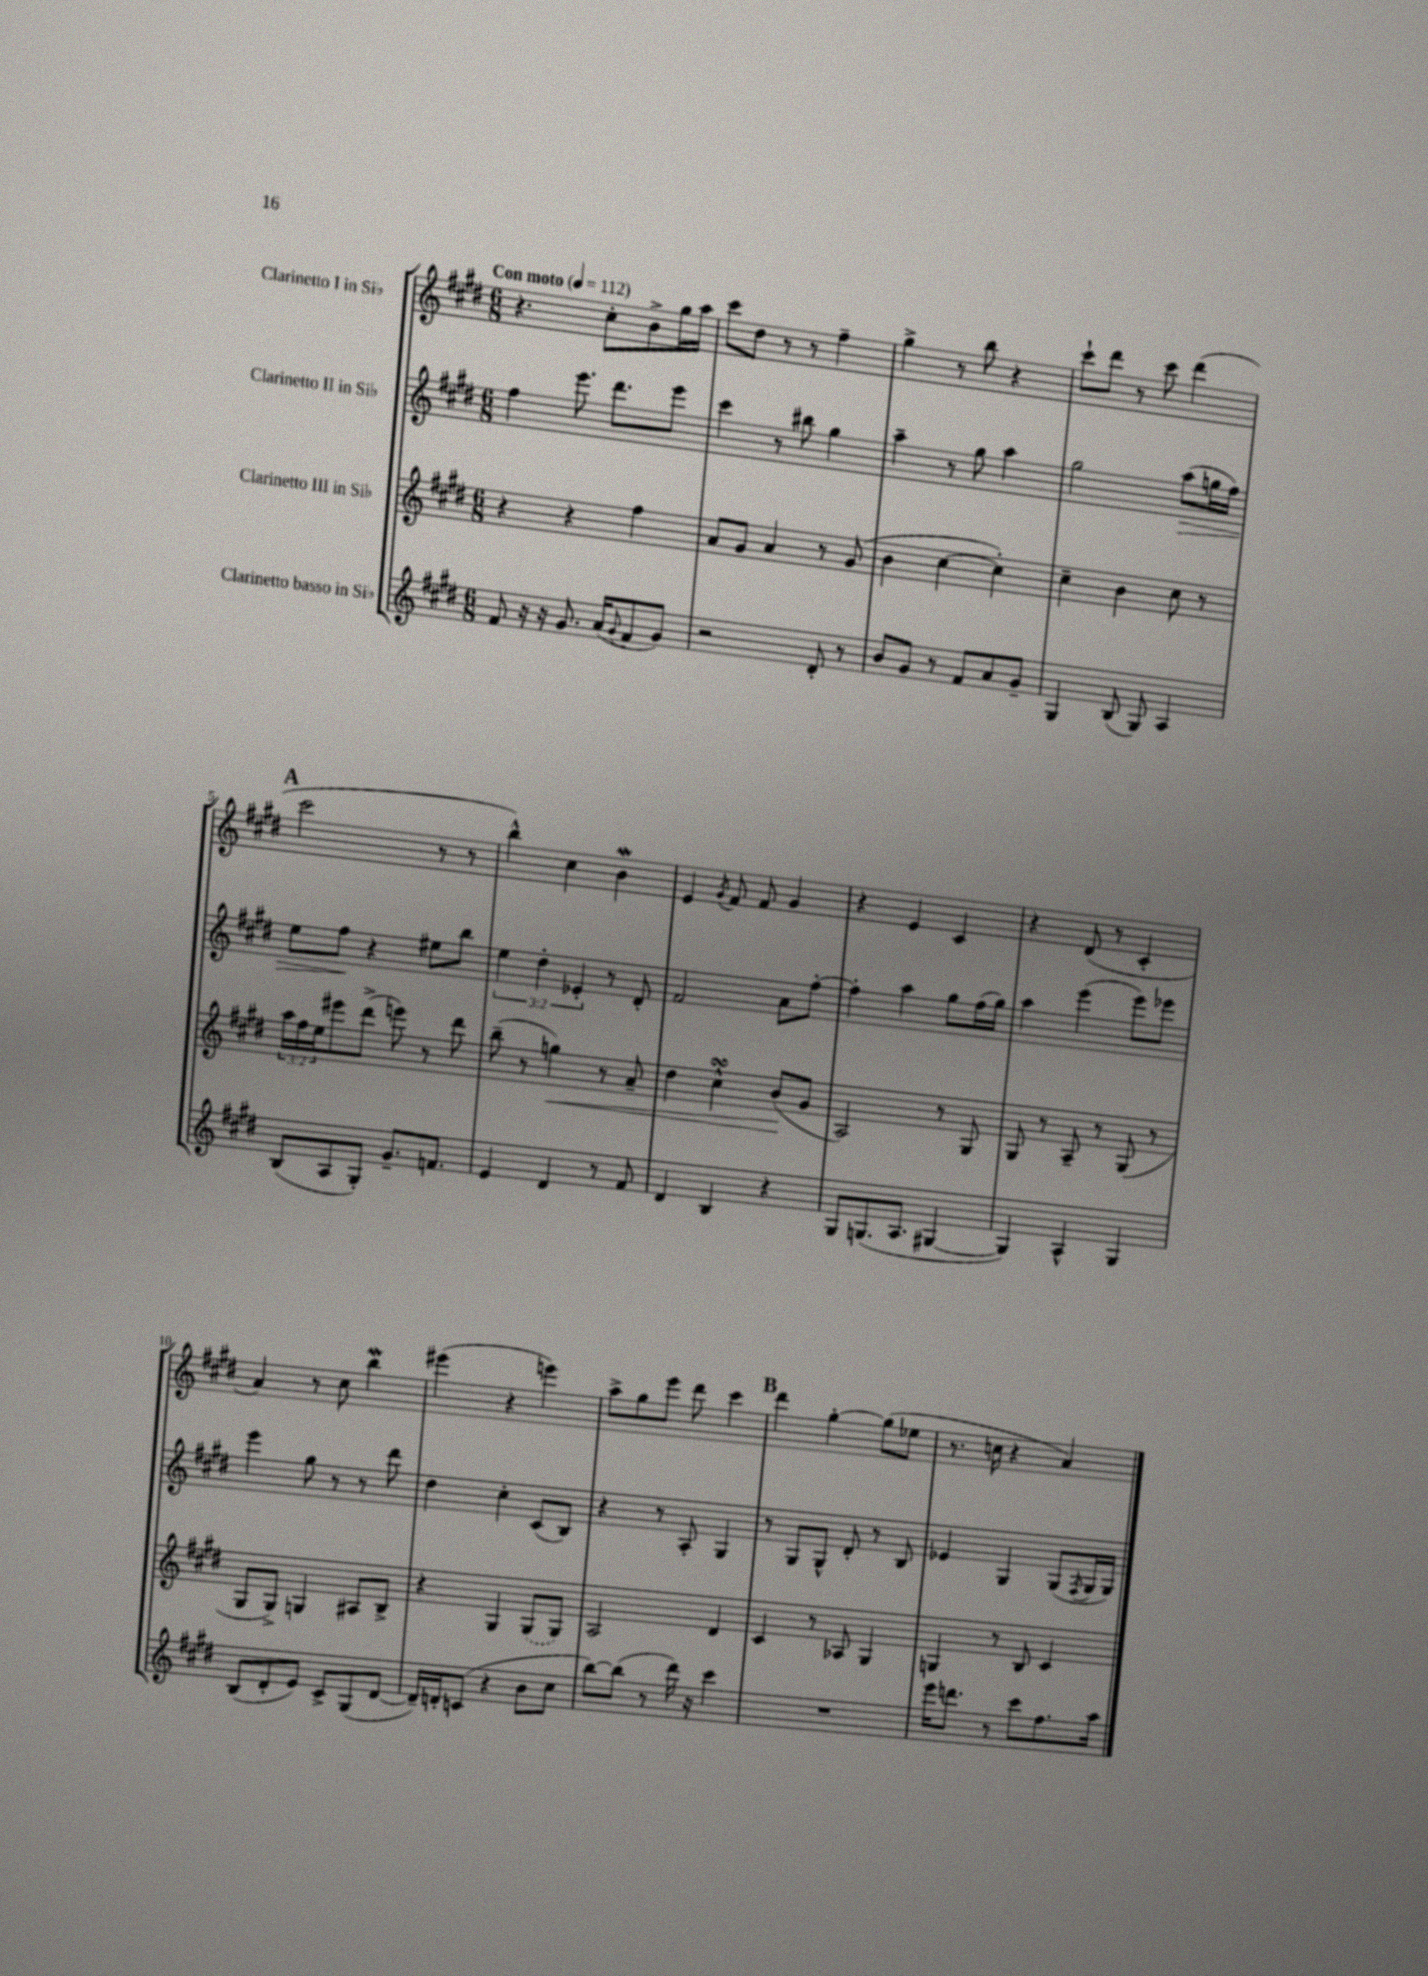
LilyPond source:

<<
\new StaffGroup <<
\new Staff = "s0" \with { instrumentName = "Clarinetto I in Sib" } {
    \clef treble \key e \major \numericTimeSignature \time 6/8 \tempo "Con moto" 4 = 112
    r4. cis''8-. b'8-> gis''16 a''16 |
    cis'''8 dis''8 r8 r8 fis''4-- |
    gis''4-> r8 b''8 r4 |
    cis'''8-! dis'''8 r8 cis'''8 dis'''4( |
    \mark \markup { \bold "A" } cis'''2 r8 r8 |
    b''4-^) cis''4 b'4\mordent |
    e'4 \acciaccatura { gis'8 } fis'8 fis'8 gis'4 |
    r4 e'4 cis'4 |
    r4 dis'8( r8 cis'4-. |
    a'4) r8 cis''8 b''4\mordent |
    eis'''4( r4 e'''4) |
    a''8-> gis''8 e'''8 dis'''8 cis'''4 |
    \mark \markup { \bold "B" } dis'''4 gis''4~-. gis''8( ees''8 |
    r8. c''16 r4 a'4) \bar "|." |
}
\new Staff = "s1" \with { instrumentName = "Clarinetto II in Sib" } {
    \clef treble \key e \major \numericTimeSignature \time 6/8 \override Staff.TupletNumber.text = #tuplet-number::calc-fraction-text
    fis''4 e'''8. dis'''8. e'''8 |
    cis'''4 r8 bis''8 gis''4 |
    a''4-- r8 gis''8 a''4 |
    gis''2 a''8\>( g''16 fis''16) |
    \mark \markup { \bold "A" } e''8 fis''8\! r4 eis''8 b''8 |
    \tuplet 3/2 { e''4 dis''4-. ees'4-. } r8 dis'8-. |
    fis'2 a'8 fis''8~-. |
    fis''4-. a''4 gis''8 fis''16( gis''16) |
    a''4 e'''4( e'''8) ees'''8 |
    e'''4 gis''8 r8 r8 dis'''8 |
    dis''4 cis''4-. cis'8( b8) |
    r4 r8 a8-. gis4 |
    \mark \markup { \bold "B" } r8 gis8 gis8-^ dis'8-. r8 b8 |
    ees'4 gis4 gis8( \acciaccatura { fis8 } gis16 gis16) \bar "|." |
}
\new Staff = "s2" \with { instrumentName = "Clarinetto III in Sib" } {
    \clef treble \key e \major \numericTimeSignature \time 6/8 \override Staff.TupletNumber.text = #tuplet-number::calc-fraction-text
    r4 r4 fis''4 |
    a'8 gis'8 a'4 r8 gis'8( |
    b'4 cis''4~ cis''4-.) |
    cis''4-- b'4 cis''8 r8 |
    \mark \markup { \bold "A" } \tuplet 3/2 { a''16 fis''16 e''16 } eis'''8 dis'''8->( e'''8) r8 dis'''8 |
    b''8--( r8 g''4\<) r8 a'8-- |
    dis''4 cis''4-^\turn b'8\!( gis'8 |
    a2) r8 gis8 |
    gis8 r8 a8-- r8 gis8( r8 |
    gis8 gis8->) g4 ais8 b8-> |
    r4 gis4 \once \slurDashed gis8( gis8) |
    a2 dis'4 |
    \mark \markup { \bold "B" } cis'4 r8 aes8 gis4 |
    g4 r8 b8 cis'4 \bar "|." |
}
\new Staff = "s3" \with { instrumentName = "Clarinetto basso in Sib" } {
    \clef treble \key e \major \numericTimeSignature \time 6/8
    fis'8 r16 r16 gis'8. a'16( \appoggiatura { gis'8 } fis'8 gis'8) |
    r2 dis'8-. r8 |
    b'8 gis'8 r8 fis'8 a'8 gis'8-- |
    gis4 b8( gis8) a4 |
    \mark \markup { \bold "A" } b8( a8 gis8-.) gis'8.-- f'8. |
    e'4 dis'4 r8 fis'8 |
    dis'4 b4 r4 |
    gis8 g8.( a8. gis4~ |
    gis4) a4-^ gis4 |
    b8( dis'8-. e'8) cis'8-> gis8( dis'8~ |
    dis'16--) d'16-. c'8( r4 b'8 cis''8 |
    b''8~) b''8( r8 dis'''16) r16 cis'''4 |
    \mark \markup { \bold "B" } R2. |
    e'''16 d'''8. r8 cis'''8 fis''8. a''16 \bar "|." |
}
>>
>>
